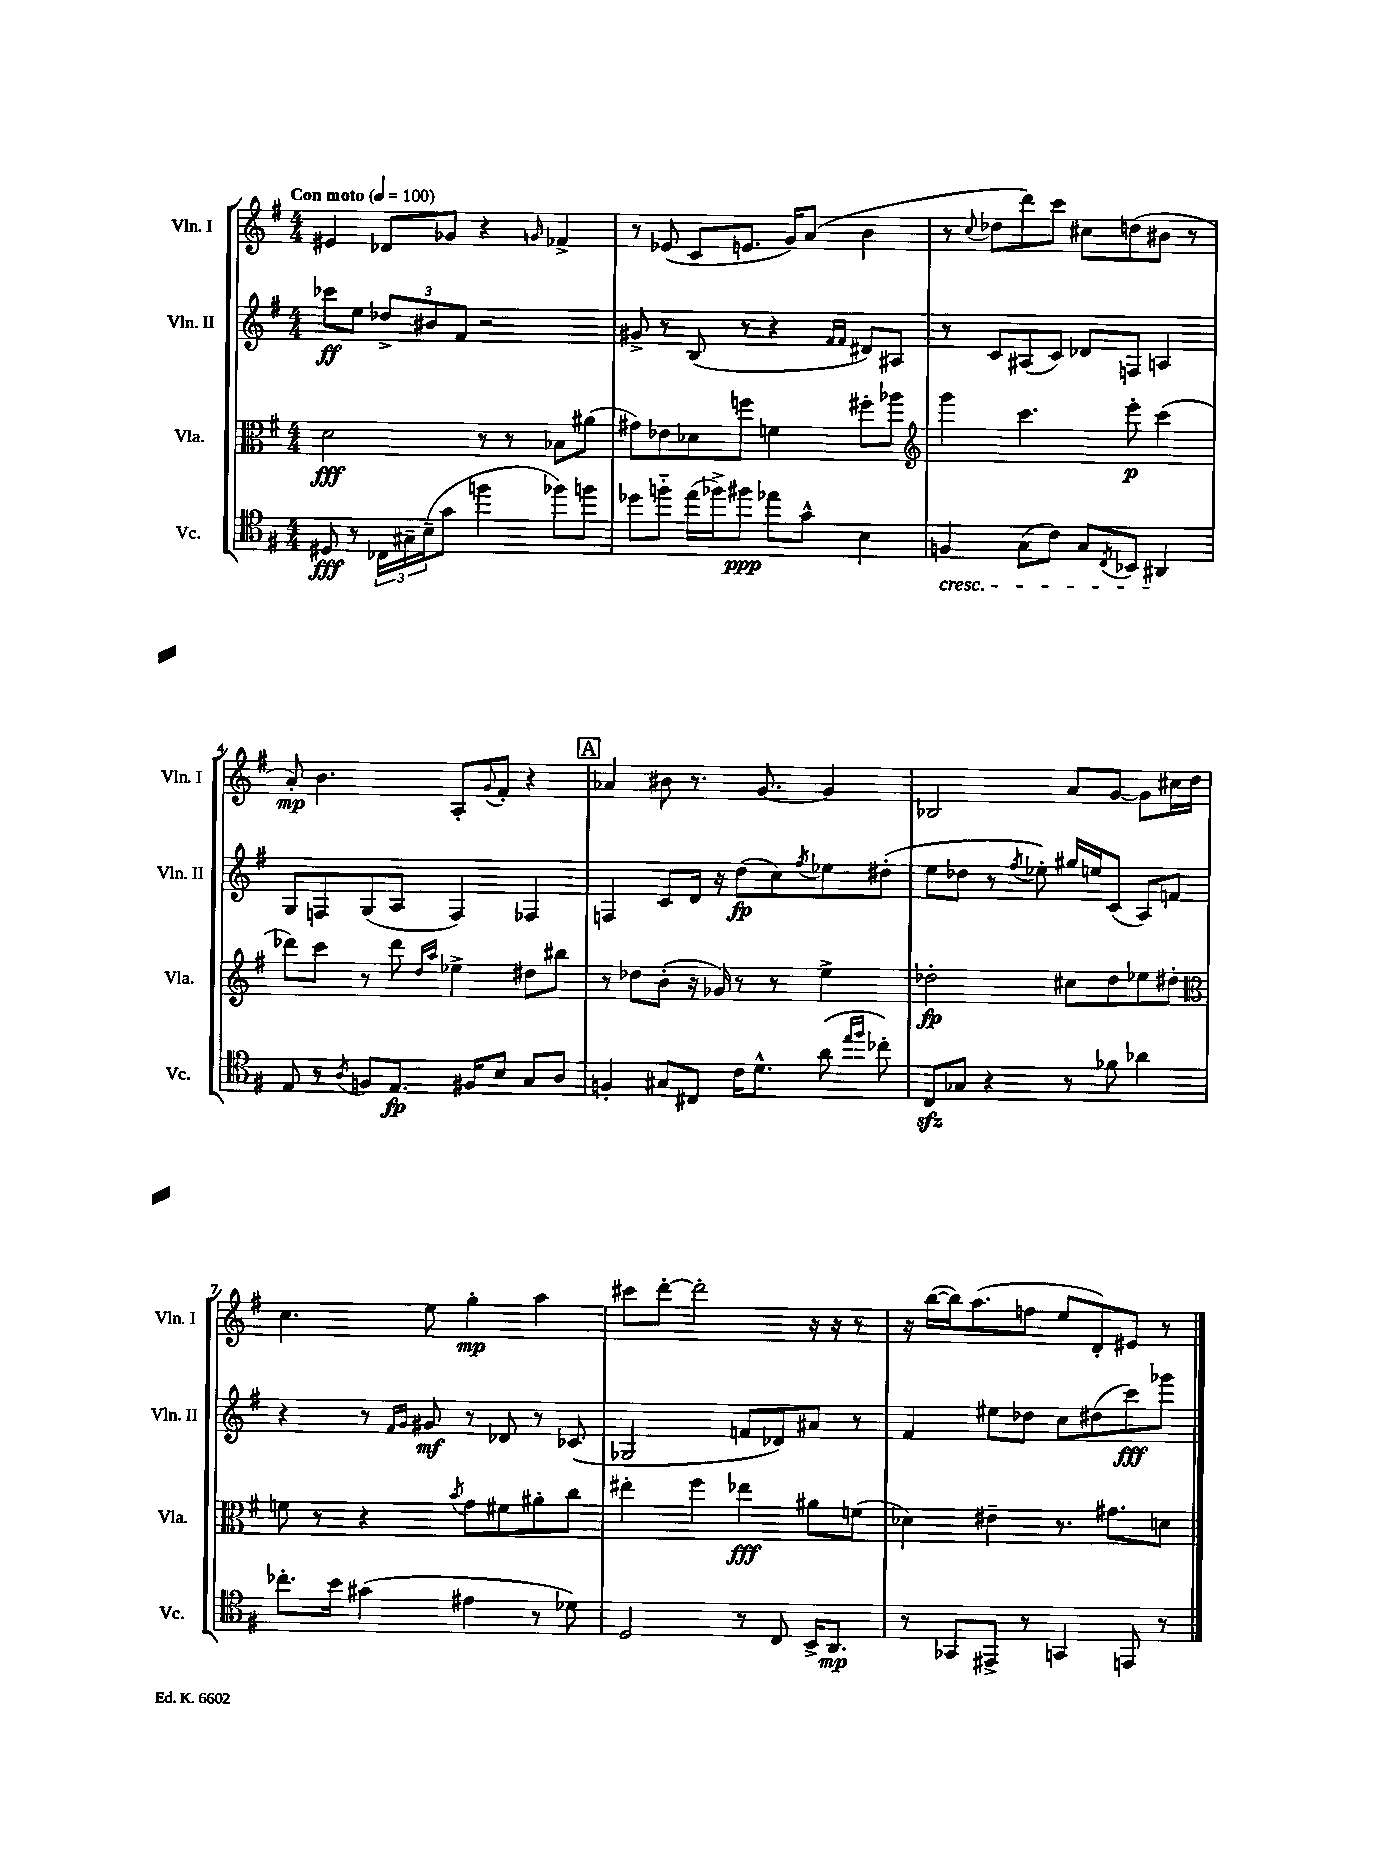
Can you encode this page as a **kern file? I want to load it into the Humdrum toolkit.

**kern	**kern	**kern	**kern
*staff4	*staff3	*staff2	*staff1
*clefC4	*clefC3	*clefG2	*clefG2
*k[f#]	*k[f#]	*k[f#]	*k[f#]
*M4/4	*M4/4	*M4/4	*M4/4
*MM100	*MM100	*MM100	*MM100
8D#/	2d\	8ccc-\L	4e#/
8r	.	8ee\J	.
24C-\LL	.	12dd-^/L	8d-/L
24G#~\	.	.	.
(24B~\J	.	12b#/	.
8g\J	.	.	8g-/J
.	.	12f#/J	.
4ff\	8r	2r	4r
.	8r	.	.
.	.	.	16qqg/
8ff-\L)	8B-\L	.	4f-^/
8ff\J	(8a#\J	.	.
=	=	=	=
8dd-\L	8g#\L)	8g#^/	8r
8ff'~\J	8e-\	8r	(8e-/
(16ee\LL	8d-\	(8B/	8c/L
16ff-^\J)	.	.	.
8ff#\J	8ff\J	8r	8.e/J
8ee-\L	4f\	4r	.
.	.	.	16g/LK)
8g^^\J	.	.	(8a/J
.	.	16qqf#/LL	.
.	.	16qqf#/JJ	.
4B\	8ff#'\L	8d#/L)	4b\
.	8aa-\J	8A#/J	.
=	=	=	=
*	*clefG2	*	*
4F/	4ggg\	8r	8r
.	.	.	8qqcc/
.	.	8c/L	8dd-\L
(8G\L	4.ccc\	(8A#/	8ddd\)
8c\J)	.	8c/J)	8ccc\J
8G/L	.	8d-/L	8cc#\L
8qC/	.	.	.
8BB-/J	8eee'\	8F/J	(8dd\
4AA#/	(4ccc\	4A/	8b#\J
.	.	.	8r
=	=	=	=
8E/	8ddd-\L)	8G/L	8a'/)
8r	8ccc\J	8F/	4.b\
8qA/	.	.	.
8F/L	8r	(8G/	.
8.E/J	8ddd-\	8A/J	.
.	16qqdd/LL	.	.
.	16qqaa/JJ	.	.
.	4ee-^\	4F/)	8A'/L
16F#/LK	.	.	.
.	.	.	8qqg/
8B/J	.	.	8f#'/J
8G/L	8dd#\L	4F-/	4r
8A/J	8bb#\J	.	.
=	=	=	=
4F'/	8r	4F/	4a-/
.	8dd-\L	.	.
8G#/L	(8b'\J	8c/L	8b#\
8C#/J	16r	16d/Jk	8.r
.	16g-/)	16r	.
16c\LK	8r	(8dd\L	.
8.d^^\J	.	.	[8.g/
.	8r	8cc\)	.
.	.	8qff#/	.
(8a\	4ee^\	8ee-\	4g/]
16qqee/LL	.	.	.
16qqff#/JJ	.	.	.
8cc-'\)	.	(8dd#'\J	.
=	=	=	=
8C/L	2dd-'\	8ee\L	2B-/
8G-/J	.	8dd-\J	.
4r	.	8r	.
.	.	8qff#/	.
.	.	8ee-'\)	.
8r	8cc#\L	16gg#/LL	8a/L
.	.	16ee/J	.
8f-\	8dd-\	(8c/J	[8g/J
4a-\	8ee-\	8A/L)	8g\]L
.	8dd#'\J	8f/J	16cc#\L
.	.	.	16dd\JJ
=	=	=	=
*	*clefC3	*	*
8.cc-'\L	8f\	4r	4.cc\
.	8r	.	.
16b\Jk	.	.	.
(4g#\	4r	8r	.
.	.	16qqf#/LL	.
.	.	16qqg/JJ	.
.	.	8g#/	8ee\
.	8qb/	.	.
4e#\	8g\L	8r	4gg'\
.	8f#\	8d-/	.
8r	8a#'\	8r	4aa\
8d-\)	8cc\J	(8c-/	.
=	=	=	=
2D/	4ee#'\	2G-/	8ccc#\L
.	.	.	[8ddd'\J
.	4ff#\	.	2ddd'\]
8r	4ee-\	8f/L	.
8C/	.	8d-/)	.
16BB^/LK	8a#\L	8a#/J	16r
8.AA/J	.	.	16r
.	(8f\J	8r	8r
=	=	=	=
8r	4d-\)	4f#/	16r
.	.	.	([16bb\LL
8GG-/L	.	.	16bb\]J)
.	.	.	(8.aa\
8EE#^/J	4e#~\	8ee#\L	.
8r	.	8dd-\J	8ff\J
4GG/	8.r	8cc\L	8ee/L
.	.	(8dd#\	8d'/)
.	8.g#\L	.	.
8EE/	.	8ccc\)	8e#/J
8r	8d\J	8ggg-\J	8r
==	==	==	==
*-	*-	*-	*-
